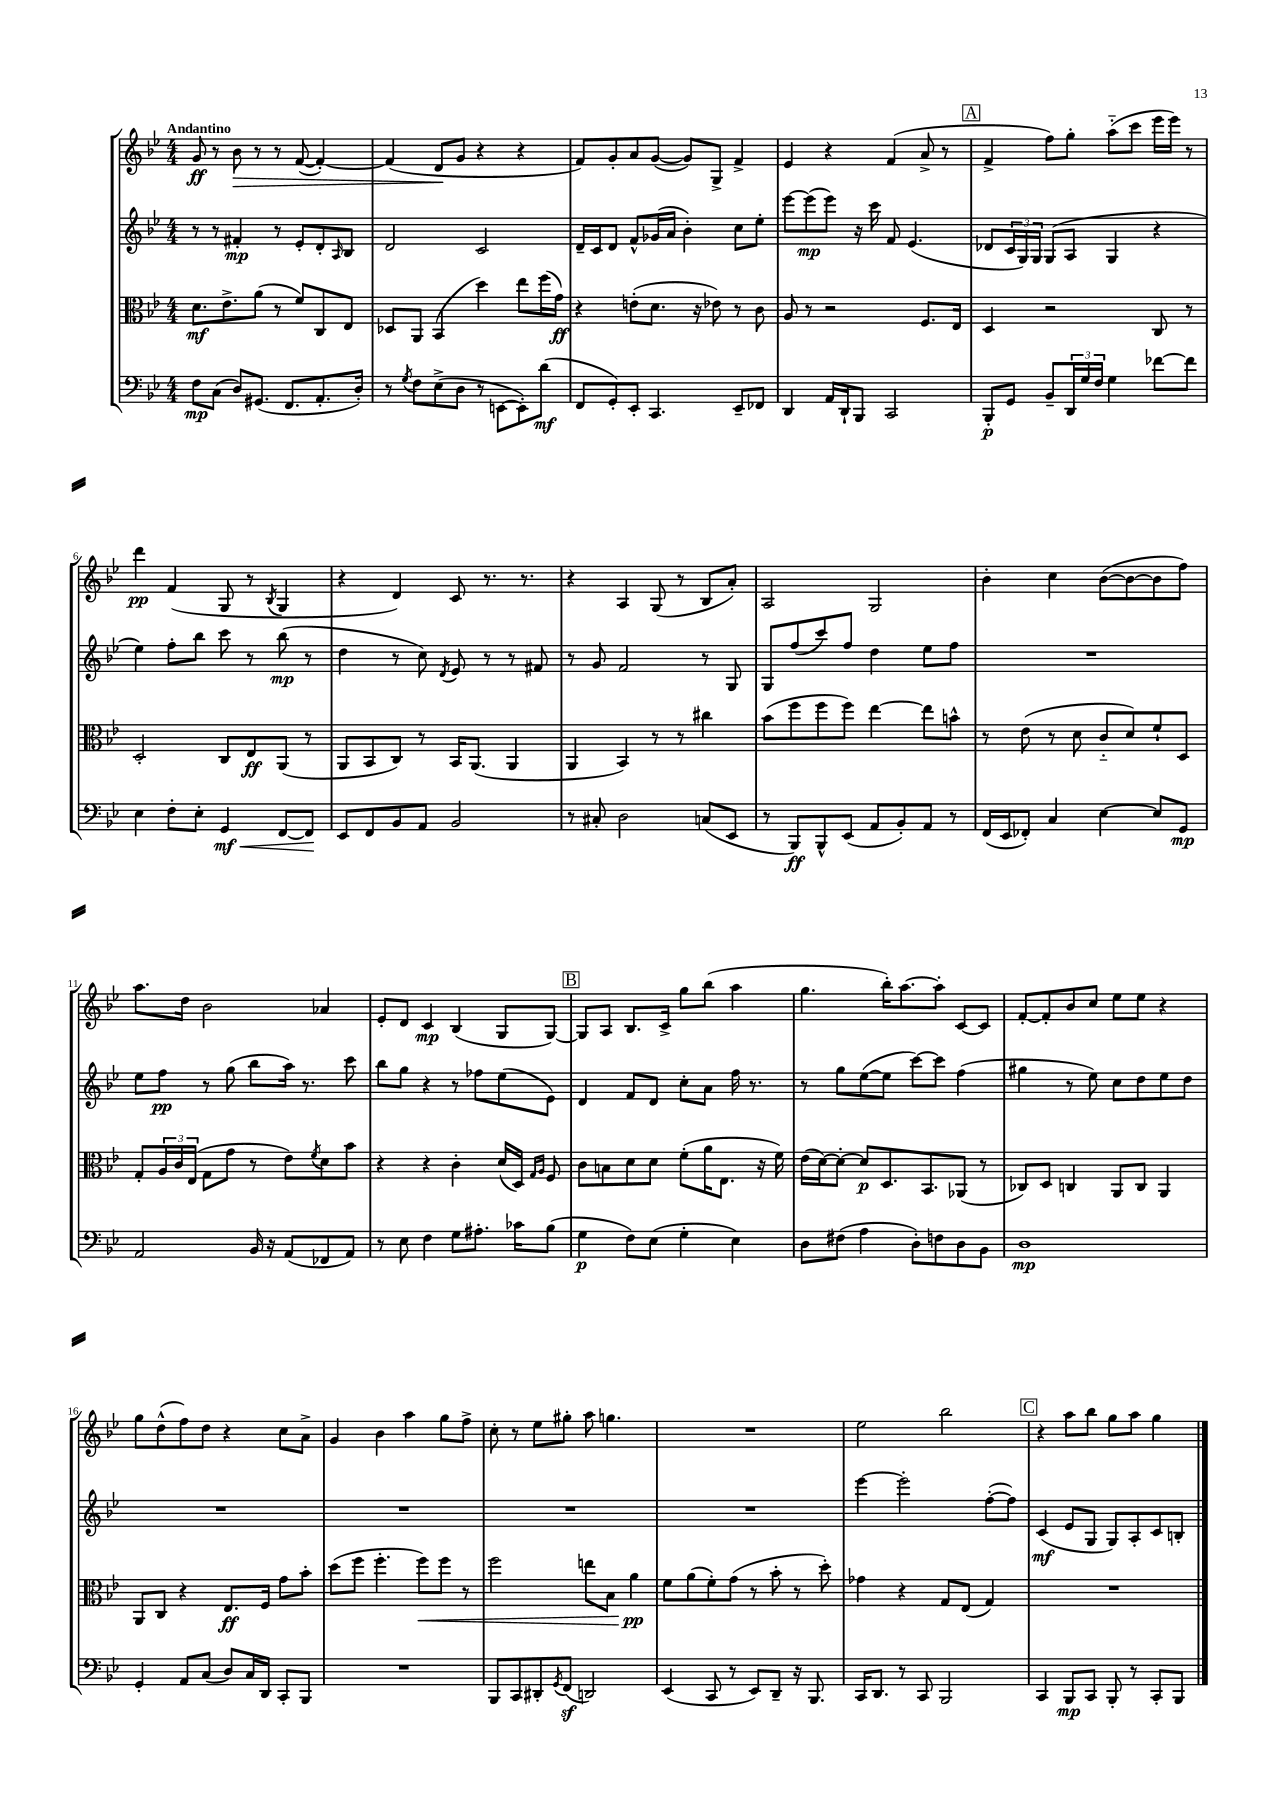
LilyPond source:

<<
\new StaffGroup <<
\new Staff = "s0" {
    \clef treble \key bes \major \numericTimeSignature \time 4/4 \tempo "Andantino"
    g'8\ff r8 bes'8\> r8 r8 f'8~( f'4~-.) |
    f'4( d'8\! g'8 r4 r4 |
    f'8) g'8-. a'8 g'8~( g'8) g8-> f'4-> |
    ees'4 r4 f'4( a'8-> r8 |
    \mark \markup { \box "A" } f'4-> f''8) g''8-. a''8-_( c'''8 ees'''16 ees'''16) r8 |
    d'''4\pp f'4( g8 r8 \acciaccatura { bes8 } g4 |
    r4 d'4) c'8 r8. r8. |
    r4 a4 g8( r8 bes8 a'8-.) |
    a2 g2 |
    bes'4-. c''4 bes'8~( bes'8~ bes'8 f''8) |
    a''8. d''16 bes'2 aes'4 |
    ees'8-. d'8 c'4\mp bes4( g8 g8~) |
    \mark \markup { \box "B" } g8 a8 bes8. c'16-> g''8 bes''8( a''4 |
    g''4. bes''16-.) a''8.~ a''8-. c'8~ c'8 |
    f'8~-. f'8-. bes'8 c''8 ees''8 ees''8 r4 |
    g''8 d''8-^( f''8) d''8 r4 c''8 a'8-> |
    g'4 bes'4 a''4 g''8 f''8-> |
    c''8-. r8 ees''8 gis''8-. a''8 g''4. |
    R1 |
    ees''2 bes''2 |
    \mark \markup { \box "C" } r4 a''8 bes''8 g''8 a''8 g''4 \bar "|." |
}
\new Staff = "s1" {
    \clef treble \key bes \major \numericTimeSignature \time 4/4
    r8 r8 fis'4-.\mp r8 ees'8-. d'8-. \grace { a16 } bes8 |
    d'2 c'2 |
    d'16-- c'16 d'8 f'8-^ ges'16( a'16 bes'4-.) c''8 ees''8-. |
    ees'''8~ ees'''8\mp( ees'''8) r16 c'''16 f'8 ees'4.( |
    \mark \markup { \box "A" } des'8 \tuplet 3/2 { c'16 g16) g16 } g8( a8 g4 r4 |
    ees''4) f''8-. bes''8 c'''8 r8 bes''8\mp( r8 |
    d''4 r8 c''8) \acciaccatura { d'8 } ees'8 r8 r8 fis'8 |
    r8 g'8 f'2 r8 g8 |
    g8 f''8( c'''8) f''8 d''4 ees''8 f''8 |
    R1 |
    ees''8 f''8\pp r8 g''8( bes''8 a''16) r8. c'''8 |
    bes''8 g''8 r4 r8 fes''8 ees''8( ees'8) |
    \mark \markup { \box "B" } d'4 f'8 d'8 c''8-. a'8 f''16 r8. |
    r8 g''8 ees''8~( ees''8 c'''8~) c'''8 f''4( |
    gis''4 r8 ees''8) c''8 d''8 ees''8 d''8 |
    R1 |
    R1 |
    R1 |
    R1 |
    ees'''4~ ees'''2-. f''8~-.( f''8) |
    \mark \markup { \box "C" } c'4\mf( ees'8 g8 g8) a8-. c'8 b8-. \bar "|." |
}
\new Staff = "s2" {
    \clef alto \key bes \major \numericTimeSignature \time 4/4
    d'8.\mf ees'8.-> a'8( r8 f'8) c8 ees8 |
    des8 a,8 bes,4( d''4) ees''8 f''16( g'16\ff) |
    r4 e'8-.( d'8. r16 ees'8) r8 c'8 |
    a8 r8 r2 f8. ees16 |
    \mark \markup { \box "A" } d4 r2 c8 r8 |
    d2-. c8 ees8\ff a,8( r8 |
    a,8 bes,8 c8) r8 bes,16 a,8.( a,4 |
    a,4 bes,4) r8 r8 cis''4 |
    bes'8( f''8 f''8 f''8) ees''4~ ees''8 b'8-^ |
    r8 ees'8( r8 d'8 c'8-_ d'8) f'8-! d8 |
    g8-. \tuplet 3/2 { a16 c'16 ees16( } g8 g'8 r8 ees'8) \acciaccatura { f'8 } d'8 bes'8 |
    r4 r4 c'4-. d'16( d16) \grace { g16 a16 } f8 |
    \mark \markup { \box "B" } c'8 b8 d'8 d'8 f'8-.( a'16 ees8. r16 f'16) |
    ees'16( d'16~) d'8~-. d'8\p d8. bes,8. aes,8( r8 |
    ces8) d8 c4 a,8 c8 a,4 |
    a,8 c8 r4 ees8.\ff f16 g'8 bes'8-. |
    d''8( f''8 f''4.-. f''8\<) f''8 r8 |
    f''2 e''8 bes8 a'4\pp\! |
    f'8 a'8( f'8-.) g'8( r8 bes'8-. r8 d''8-.) |
    ges'4 r4 g8 ees8( g4) |
    \mark \markup { \box "C" } R1 \bar "|." |
}
\new Staff = "s3" {
    \clef bass \key bes \major \numericTimeSignature \time 4/4
    f8\mp c8( d8) gis,8.( f,8. a,8.-. d16-.) |
    r8 \acciaccatura { g8 } f8 ees8->( d8 r8 e,8~ e,8-.) d'8\mf( |
    f,8 g,8-.) ees,8-. c,4. ees,8-- fes,8 |
    d,4 a,16 d,16-! bes,,8 c,2 |
    \mark \markup { \box "A" } bes,,8-.\p g,8 bes,8-- \tuplet 3/2 { d,16 g16 f16 } g4 fes'8~ fes'8 |
    ees4 f8-. ees8-. g,4\mf\< f,8~ f,8\! |
    ees,8 f,8 bes,8 a,8 bes,2 |
    r8 cis8-. d2 c8( ees,8 |
    r8 bes,,8\ff) bes,,8-^ ees,8( a,8 bes,8-.) a,8 r8 |
    f,16( ees,16 fes,8-.) c4 ees4~ ees8 g,8\mp |
    a,2 bes,16 r16 a,8( fes,8 a,8) |
    r8 ees8 f4 g8 ais8.-. ces'16 bes8( |
    \mark \markup { \box "B" } g4\p f8) ees8( g4-. ees4) |
    d8 fis8( a4 d8-.) f8 d8 bes,8 |
    d1\mp |
    g,4-. a,8 c8( d8) c16 d,16 c,8-. bes,,8 |
    R1 |
    bes,,8 c,8 dis,8-. \acciaccatura { g,8 } f,8\sf( d,2) |
    ees,4( c,8 r8 ees,8) d,8-- r16 bes,,8. |
    c,16 d,8. r8 c,8 bes,,2 |
    \mark \markup { \box "C" } c,4 bes,,8\mp c,8 bes,,8-. r8 c,8-. bes,,8 \bar "|." |
}
>>
>>
